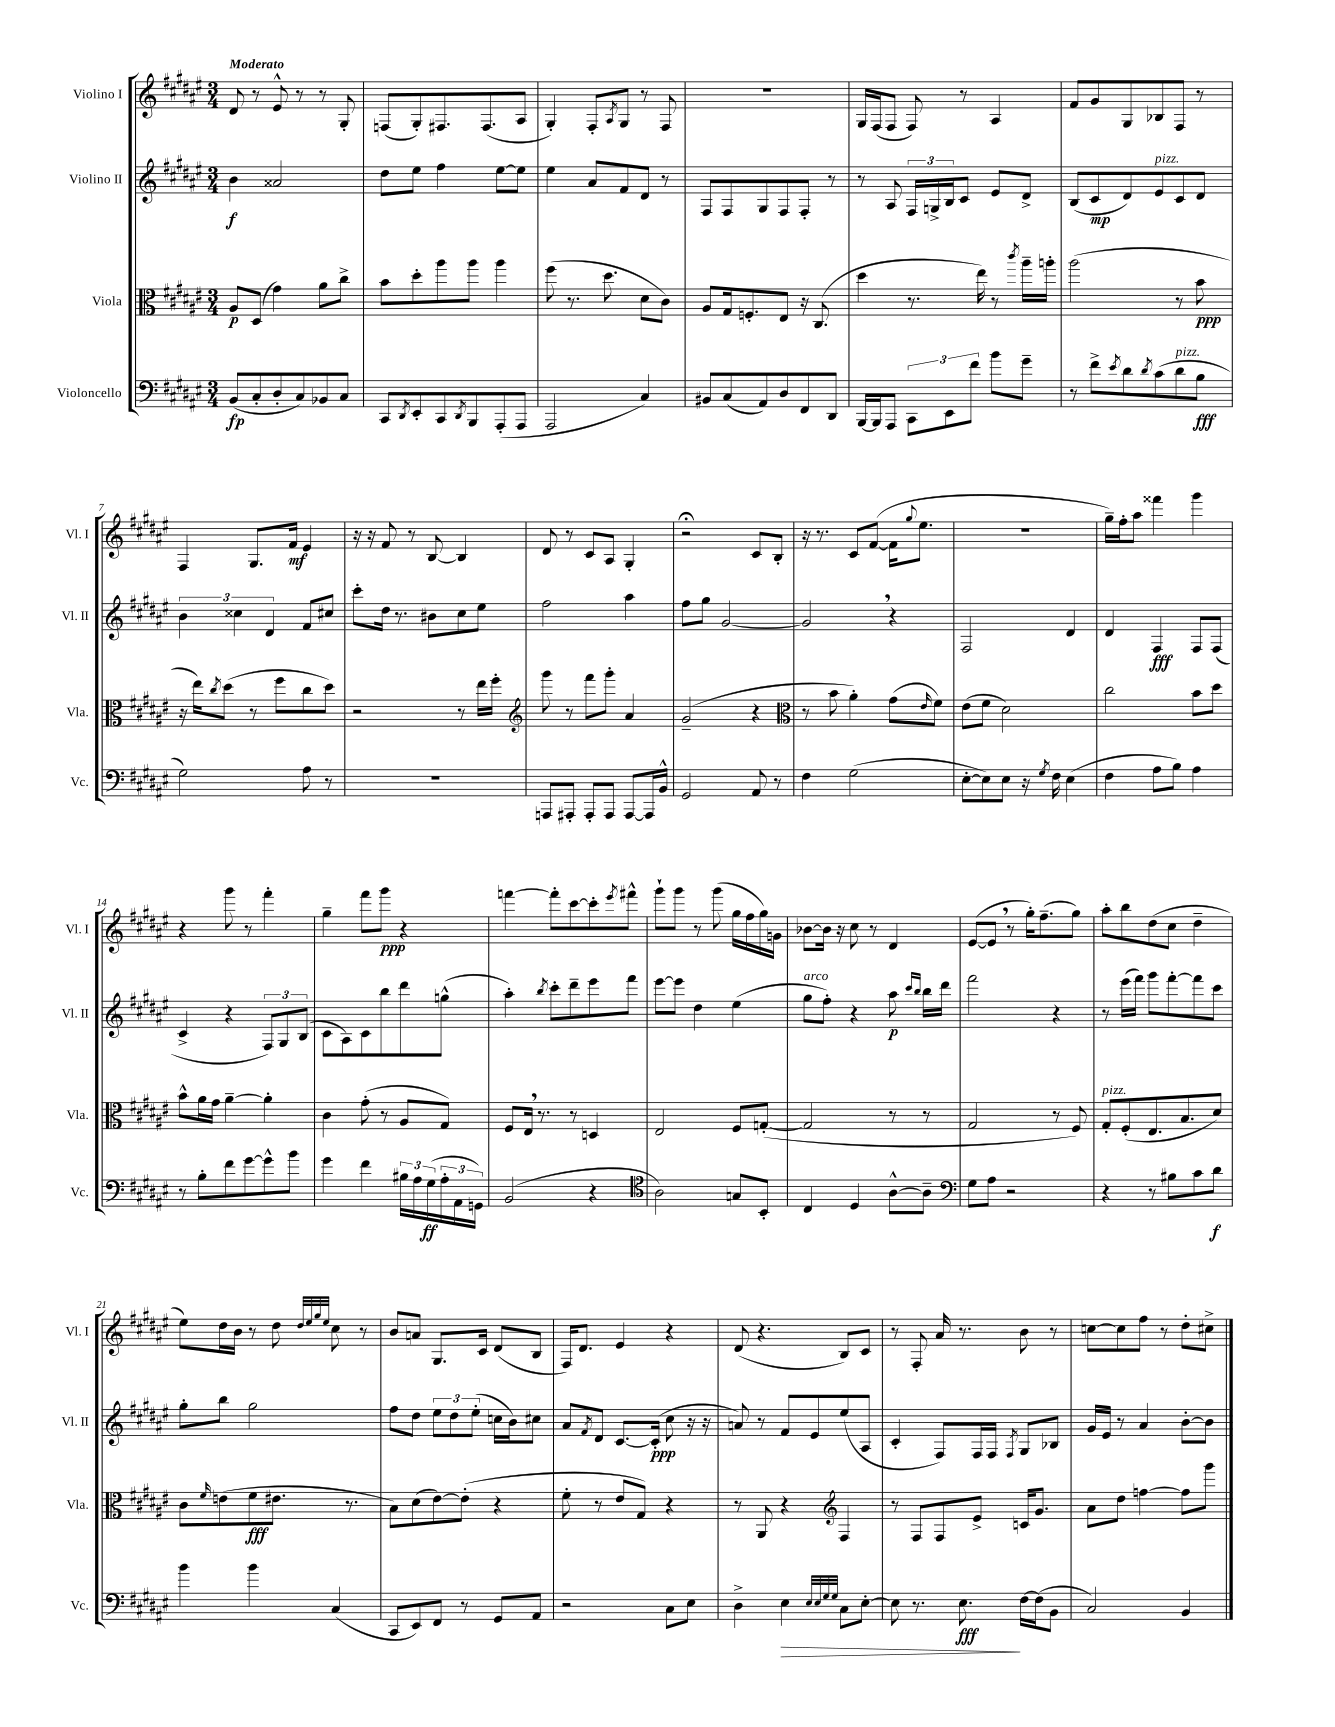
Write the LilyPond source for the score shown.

<<
\new StaffGroup <<
\new Staff = "s0" \with { instrumentName = "Violino I" shortInstrumentName = "Vl. I" } {
    \clef treble \key fis \major \numericTimeSignature \time 3/4 \tempo "Moderato"
    dis'8 r8 eis'8-^ r8 r8 gis8-. |
    f8( gis8-.) fis8. fis8.( ais8 |
    gis4-.) fis8-. \acciaccatura { ais8 } gis8 r8 fis8 |
    R2. |
    gis16 fis16( fis8 fis8) r8 ais4 |
    fis'8 gis'8 gis8 bes8 fis8 r8 |
    fis4 gis8. fis'16\mf eis'4 |
    r16 r16 fis'8 r8 b8~ b4 |
    dis'8 r8 cis'8 ais8 gis4-. |
    r2\fermata cis'8 b8-. |
    r16 r8. cis'8 fis'8~( fis'16 \appoggiatura { gis''8 } eis''8. |
    R2. |
    gis''16--) fis''16-. ais''8 fisis'''4 gis'''4 |
    r4 gis'''8 r8 fis'''4-. |
    gis''4-- fis'''8 gis'''8\ppp r4 |
    f'''4~ f'''8-. cis'''8~ cis'''8-. \acciaccatura { eis'''8 } fis'''8-^ |
    gis'''8-! gis'''8 r8 gis'''8( gis''16 fis''16 gis''16) g'16 |
    bes'8~ bes'16 r16 cis''8 r8 dis'4 |
    eis'8~( eis'8 \breathe r8 gis''16-.) fis''8.--( gis''8) |
    ais''8-. b''8 dis''8( cis''8 dis''4-- |
    eis''8) dis''16 b'16 r8 dis''8 \grace { dis''32 eis''32 gis''32 eis''32 } cis''8 r8 |
    b'8 a'8 gis8. cis'16 dis'8( b8 |
    fis16) dis'8. eis'4 r4 |
    dis'8( r4. b8) cis'8 |
    r8 fis8-. ais'16 r8. b'8 r8 |
    c''8~ c''8 fis''8 r8 dis''8-. cis''8-> \bar "|." |
}
\new Staff = "s1" \with { instrumentName = "Violino II" shortInstrumentName = "Vl. II" } {
    \clef treble \key fis \major \numericTimeSignature \time 3/4
    b'4\f aisis'2 |
    dis''8 eis''8 fis''4 eis''8~ eis''8 |
    eis''4 ais'8 fis'8 dis'8 r8 |
    fis8 fis8 gis8 fis8 fis8-. r8 |
    r8 ais8 \tuplet 3/2 { fis16 g16-> b16 } cis'8 eis'8 dis'8-> |
    b8( cis'8\mp dis'8) eis'8^\markup { \italic "pizz." } cis'8 dis'8 |
    \tuplet 3/2 { b'4 cisis''4 dis'4 } fis'8 cis''8 |
    cis'''8-. dis''16 r8. bis'8 cis''8 eis''8 |
    fis''2 ais''4 |
    fis''8 gis''8 gis'2~ |
    gis'2 \breathe r4 |
    fis2 dis'4 |
    dis'4 fis4\fff fis8 fis8( |
    cis'4-> r4 \tuplet 3/2 { fis8) gis8 b8( } |
    cis'8 ais8) cis'8 b''8 dis'''8 g''8-^( |
    ais''4-.) \acciaccatura { b''8 } cis'''8-. dis'''8-- eis'''8 fis'''8 |
    eis'''8~ eis'''8 dis''4 eis''4( |
    gis''8^\markup { \italic "arco" } fis''8-.) r4 ais''8\p \grace { cis'''16 b''16 } b''16 dis'''16 |
    fis'''2 r4 |
    r8 eis'''16( fis'''16) gis'''8 fis'''8~-. fis'''8 cis'''8 |
    gis''8-. b''8 gis''2 |
    fis''8 dis''8 \tuplet 3/2 { eis''8 dis''8 eis''8-.( } c''16 b'16) cis''8 |
    ais'8 \acciaccatura { fis'8 } dis'8 cis'8.~ cis'16-.\ppp( cis''8 r16 r16 |
    a'8) r8 fis'8 eis'8 eis''8( ais8 |
    cis'4-. fis8) fis16 fis16 \acciaccatura { fis8 } gis8 bes8 |
    gis'16 eis'16 r8 ais'4 b'8~-. b'8 \bar "|." |
}
\new Staff = "s2" \with { instrumentName = "Viola" shortInstrumentName = "Vla." } {
    \clef alto \key fis \major \numericTimeSignature \time 3/4
    ais8\p dis8( gis'4) ais'8 cis''8-> |
    b'8 dis''8-. ais''8 ais''8 ais''4 |
    fis''8( r8. dis''8. dis'8 cis'8) |
    ais8 gis16 f8.-. eis8 r16 cis8.( |
    dis''4 r8. eis''16) r8 \acciaccatura { cis'''8 } ais''16-- a''16-. |
    ais''2( r8 b'8\ppp |
    r16 eis''16) \acciaccatura { cis''8 } dis''8( r8 fis''8 cis''8 dis''8) |
    r2 r8 eis''16 fis''16-. |
    \clef treble gis'''8 r8 fis'''8 gis'''8-. ais'4 |
    gis'2--( r4 |
    \clef alto r8 b'8 ais'4-.) gis'8( \grace { eis'16 } fis'8) |
    eis'8( fis'8 dis'2) |
    cis''2 b'8 dis''8 |
    b'8-^ ais'16 gis'16 ais'4~-- ais'4-. |
    cis'4 gis'8-.( r8 ais8 gis8) |
    fis8 eis16 \breathe r8. r8 d4 |
    eis2 fis8 g8~-.( |
    g2 r8 r8 |
    gis2 r8 fis8) |
    gis8-.^\markup { \italic "pizz." } fis8-.( eis8. b8. dis'8) |
    cis'8 \grace { fis'16 } e'8( fis'8\fff eis'8. r8. |
    b8) dis'8( eis'8~) eis'8-.( r4 |
    fis'8-. r8 eis'8 gis8) r4 |
    r8 ais,8 r4 \clef treble fis4 |
    r8 fis8 fis8 eis'8-> c'16 gis'8. |
    ais'8 dis''8 f''4~ f''8 gis'''8 \bar "|." |
}
\new Staff = "s3" \with { instrumentName = "Violoncello" shortInstrumentName = "Vc." } {
    \clef bass \key fis \major \numericTimeSignature \time 3/4
    b,8\fp( cis8-. dis8-. cis8) bes,8 cis8 |
    cis,8 \acciaccatura { dis,8 } eis,8-. cis,8 \acciaccatura { dis,8 } b,,8 ais,,8-.( ais,,8 |
    ais,,2 cis4) |
    bis,8 cis8( ais,8) dis8 fis,8 dis,8 |
    b,,16~ b,,16 ais,,8 \tuplet 3/2 { cis,8 eis,8 fis'8 } b'8 gis'8-- |
    r8 fis'8-> \acciaccatura { eis'8 } dis'8 \acciaccatura { dis'8 } cis'8( dis'8^\markup { \italic "pizz." } b8\fff |
    gis2) ais8 r8 |
    R2. |
    a,,8 ais,,8-. ais,,8-. ais,,8 ais,,8~ ais,,16 b,16-^ |
    gis,2 ais,8 r8 |
    fis4 gis2( |
    eis8~-. eis8) eis8 r16 \acciaccatura { gis8 } fis16 eis4( |
    fis4 ais8 b8) ais4 |
    r8 b8-. fis'8 gis'8~ gis'8-^ b'8 |
    gis'4 fis'4 \tuplet 3/2 { bis16 ais16 gis16\ff( } \tuplet 3/2 { ais16-. ais,16 g,16) } |
    b,2( r4 |
    \clef tenor ais2) g8 b,8-. |
    cis4 dis4 ais8~-^ ais8-- |
    \clef bass gis8 ais8 r2 |
    r4 r8 bis8 cis'8 dis'8\f |
    b'4 b'4 cis4( |
    cis,8 eis,8) fis,8 r8 gis,8 ais,8 |
    r2 cis8 eis8 |
    dis4-> eis4\> \grace { eis32 eis32 gis32 gis32 } cis8 eis8~-. |
    eis8 r8. eis8.\fff\! fis16~ fis16( b,8 |
    cis2) b,4 \bar "|." |
}
>>
>>
